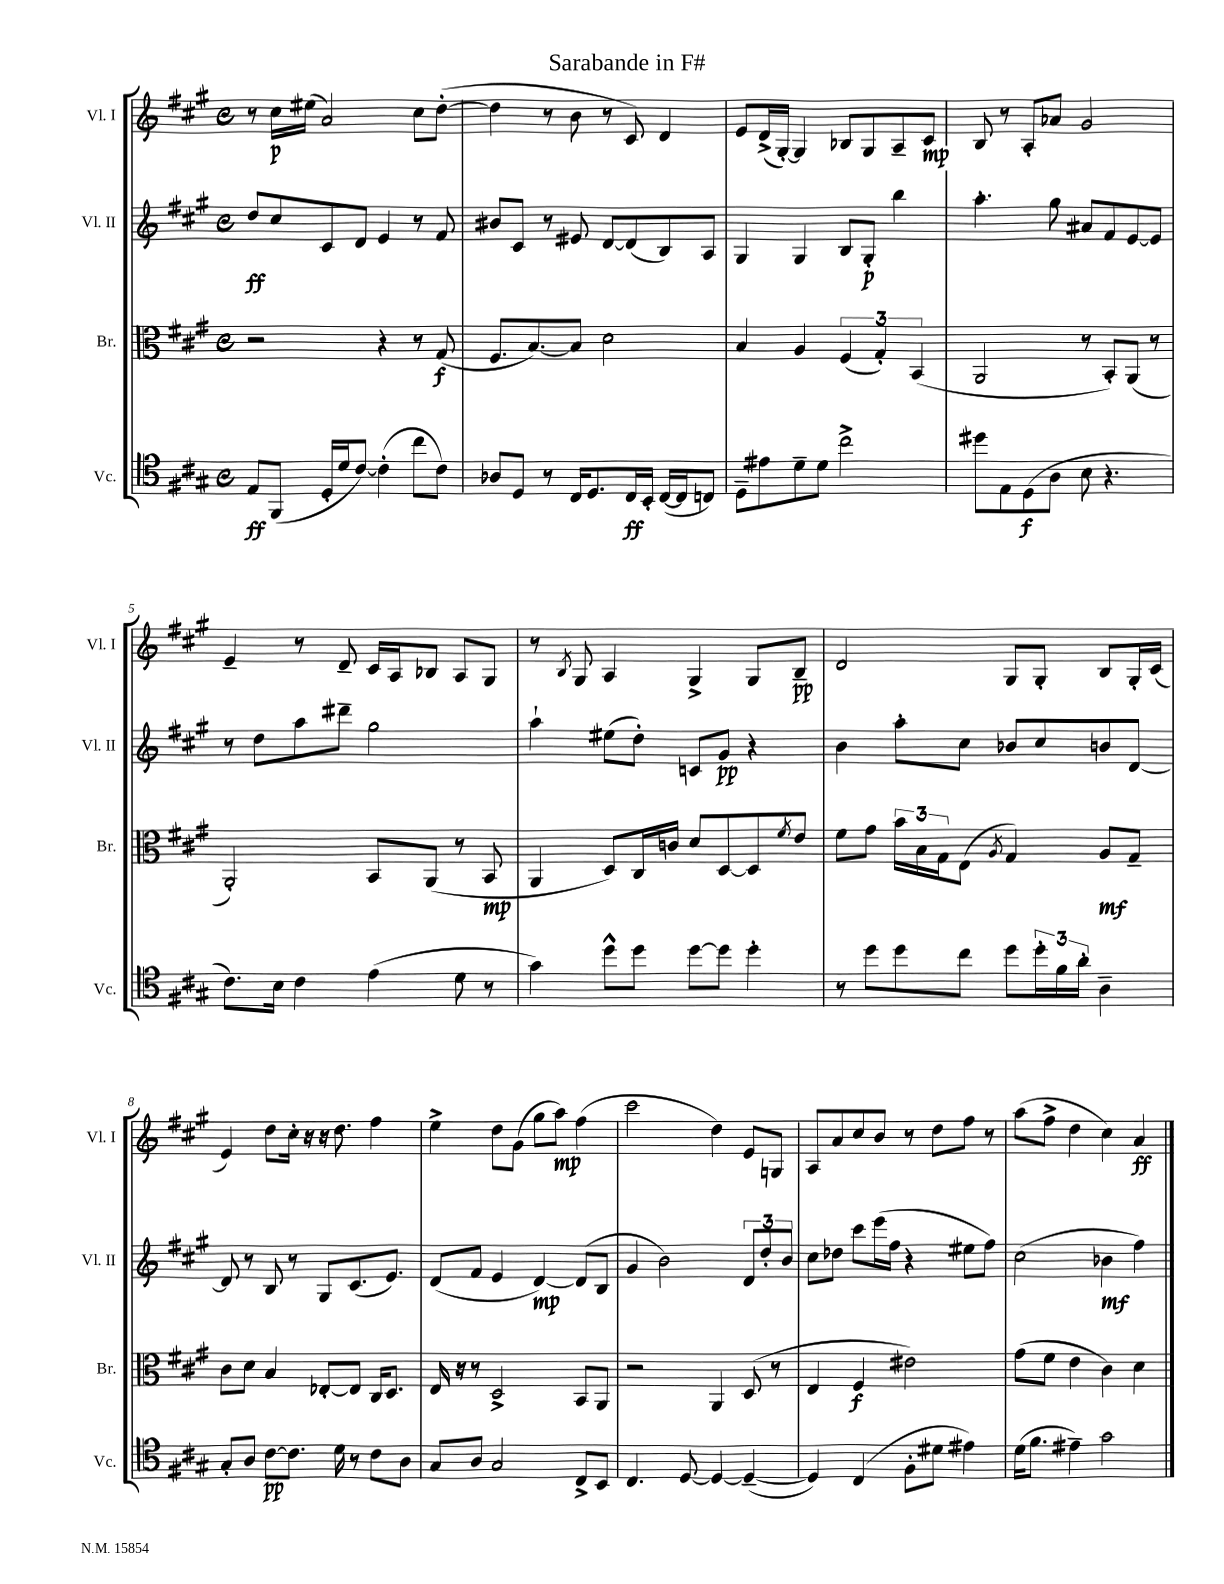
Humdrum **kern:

**kern	**kern	**kern	**kern
*staff4	*staff3	*staff2	*staff1
*clefC4	*clefC3	*clefG2	*clefG2
*k[f#c#g#]	*k[f#c#g#]	*k[f#c#g#]	*k[f#c#g#]
*M4/4	*M4/4	*M4/4	*M4/4
*met(c)	*met(c)	*met(c)	*met(c)
8E	2r	8dd	8r
(8FF#	.	8cc#	16cc#
.	.	.	(16ee#
16D'	.	8c#	2a)
16d	.	.	.
[8c#)	.	8d	.
(4c#']	4r	4e	.
8cc#	8r	8r	8cc#
8c#)	(8G#	8f#	([8dd'
=	=	=	=
8A-	8.F#	8b#	4dd]
8D	.	8c#	.
.	[8.B)	.	.
8r	.	8r	8r
16C#	8B]	8e#	8b
8.D	.	.	.
.	2d	[8d	8r
16C#	.	(8d]	8c#)
16BB'	.	.	.
([16C#	.	8B)	4d
16C#]	.	.	.
8C)	.	8A	.
=	=	=	=
8D~	4B	4G#	8e
8e#	.	.	(16d^
.	.	.	[16G#')
8d~	4A	4G#	4G#]
8d	.	.	.
2cc#^	(6F#	8B	8B-
.	.	8G#'	8G#
.	6G#')	.	.
.	.	4bb	8A~
.	(6BB	.	.
.	.	.	8c#
=	=	=	=
8dd#	2AA	4.aa'	8B
8E	.	.	8r
(8D	.	.	8A'
8A	.	8gg#	8a-
8B	8r	8a#	2g#
4.r	8BB')	8f#	.
.	(8AA	[8e	.
.	8r	8e]	.
=	=	=	=
8.c#)	2AA')	8r	4e~
.	.	8dd	.
16B	.	.	.
4c#	.	8aa	8r
.	.	8ddd#~	8d~
(4e	8BB	2gg#	16c#
.	.	.	16A
.	(8AA	.	8B-
8d	8r	.	8A
8r	8BB	.	8G#
=	=	=	=
4g#)	4AA	4aa`	8r
.	.	.	8qB
.	.	.	8G#
8dd^^	8D)	(8ee#	4A
8dd	16C#	8dd')	.
.	16c	.	.
[8dd	8d	8c	4G#^
8dd]	[8D	8g#	.
4dd'	8D]	4r	8G#
.	8qf#	.	.
.	8e	.	8B~
=	=	=	=
8r	8f#	4b	2d
8dd	8g#	.	.
8dd	24b	8aa'	.
.	24B	.	.
.	24G#	.	.
8cc#	(8E	8cc#	.
.	8qA	.	.
8dd	4G#)	8b-	8G#
24dd'	.	8cc#	8G#'
24f#	.	.	.
24a'	.	.	.
4A~	8A	8b	8B
.	8G#~	[8d	16G#'
.	.	.	(16c#
=	=	=	=
8G#'	8c#	8d]	4e)
8A	8d	8r	.
[8c#	4B	8B	8dd
8.c#]	.	8r	16cc#'
.	.	.	16r
.	[8E-'	8G#	16r
16d	.	.	8.dd
8r	8E-]	(8.c#	.
8c#	16C#	.	4ff#
.	8.D	8.e)	.
8A	.	.	.
=	=	=	=
8G#	16E	(8d	4ee^
.	16r	.	.
8A	8r	8f#	.
2G#	2D^	4e	8dd
.	.	.	(8g#
.	.	[4d)	8gg#
.	.	.	8aa)
8C#^	8BB	(8d]	(4ff#
8BB	8AA	8B	.
=	=	=	=
4.C#	2r	4g#	2ccc#
.	.	2b)	.
[8D	.	.	.
4D_	4AA	.	4dd)
(4D~_	(8D	12d	8e
.	.	12dd'	.
.	8r	.	8G
.	.	12b	.
=	=	=	=
4D])	4E	8cc#	8A
.	.	8dd-	8a
(4C#	4F#	8ccc#	8cc#
.	.	(16eee	8b
.	.	16ff#	.
8F#'	2e#)	4r	8r
8d#	.	.	8dd
4e#)	.	8ee#	8ff#
.	.	8ff#)	8r
=	=	=	=
(16d	(8g#	(2cc#	(8aa
8.f#	.	.	.
.	8f#	.	8ff#^
4e#~)	4e	.	4dd
2g#	4c#)	4b-	4cc#)
.	4d	4ff#)	4a
==	==	==	==
*-	*-	*-	*-
